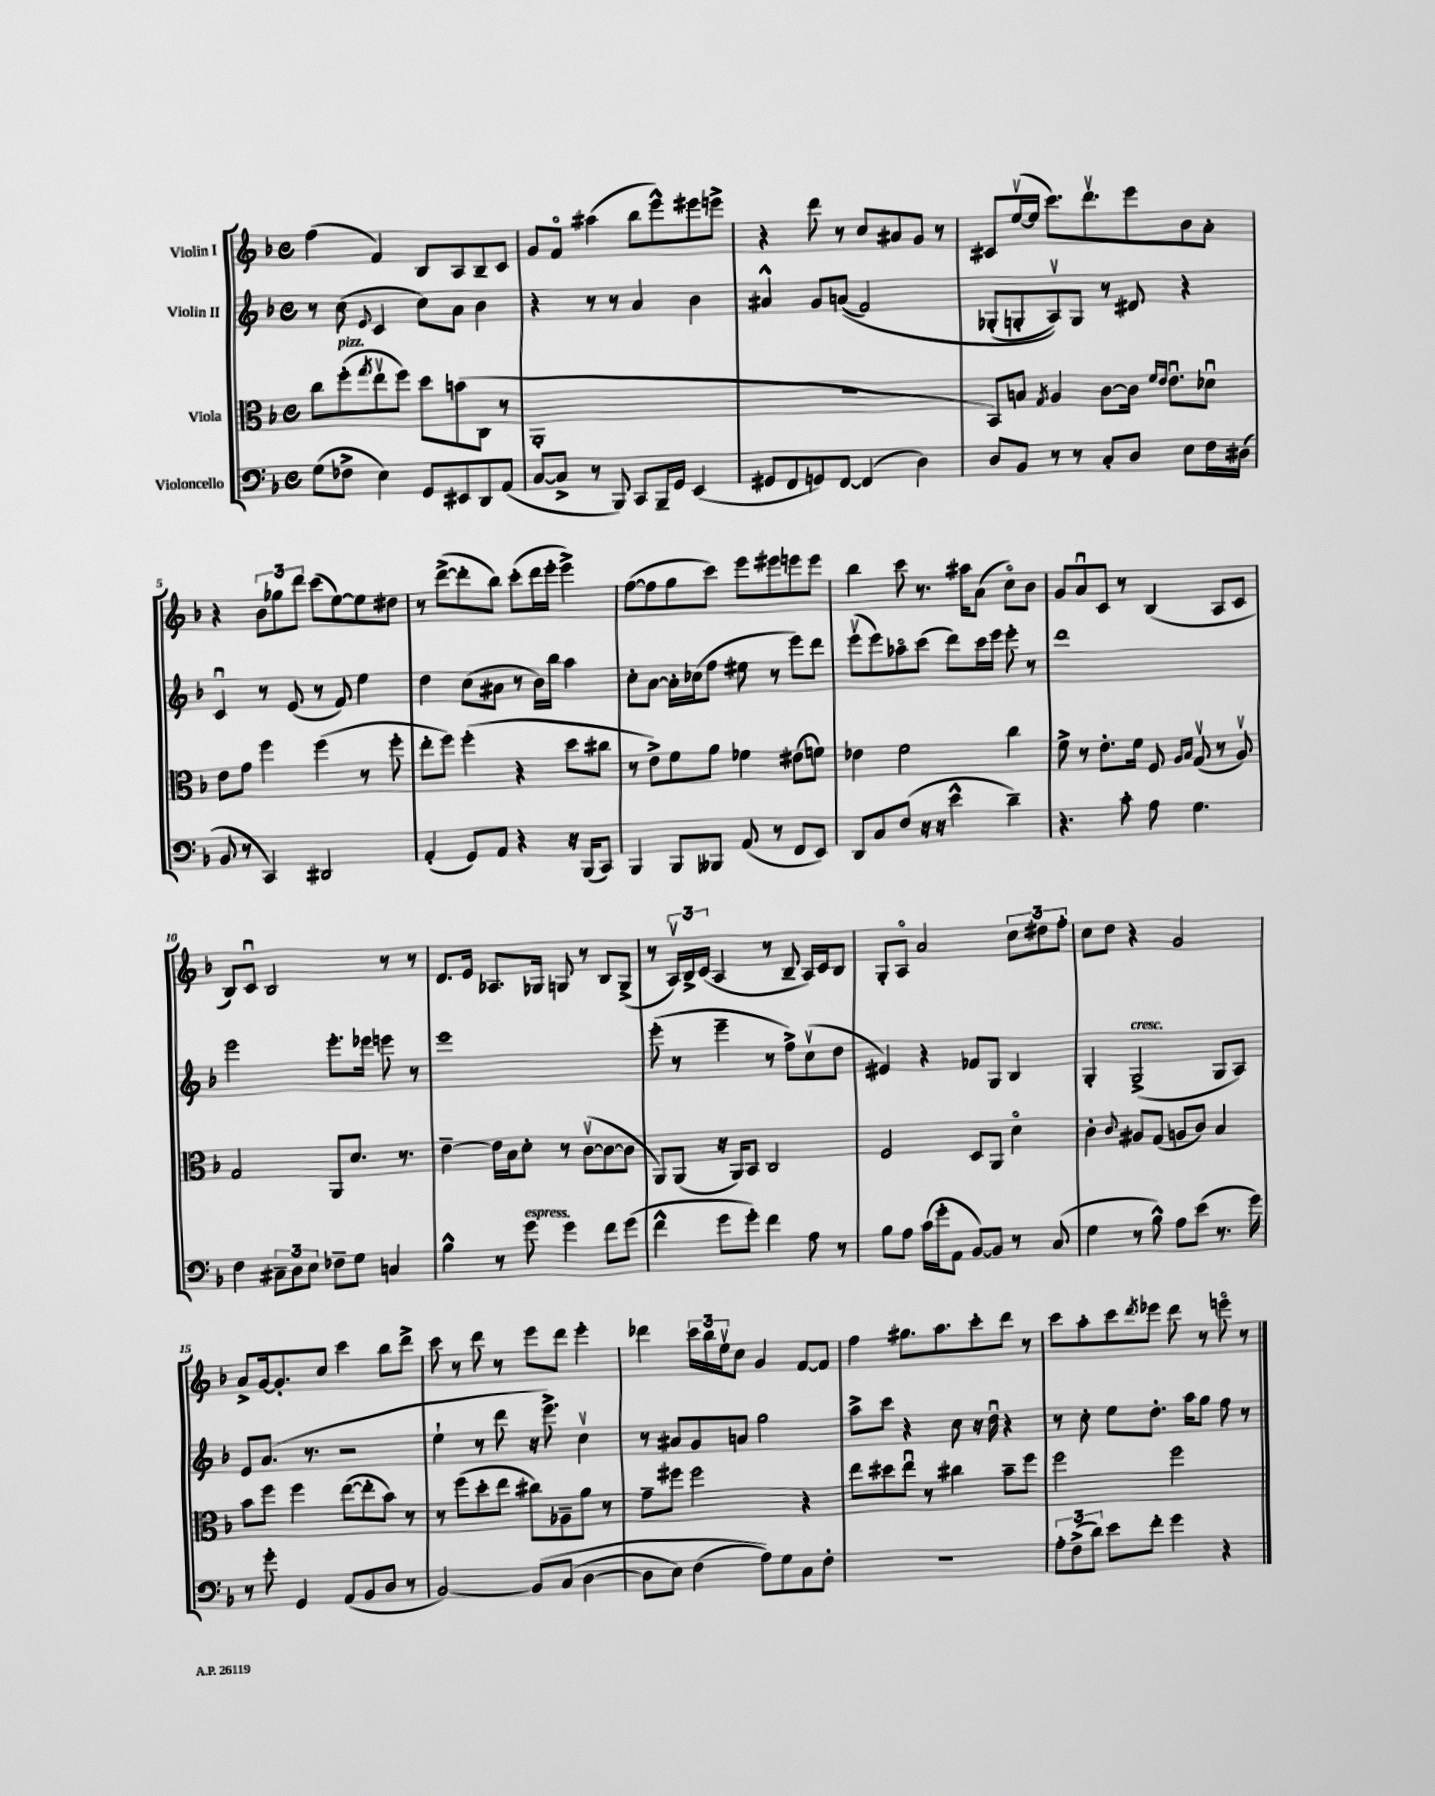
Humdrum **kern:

**kern	**kern	**kern	**kern
*staff4	*staff3	*staff2	*staff1
*clefF4	*clefC3	*clefG2	*clefG2
*k[b-]	*k[b-]	*k[b-]	*k[b-]
*M4/4	*M4/4	*M4/4	*M4/4
*met(c)	*met(c)	*met(c)	*met(c)
(8G	8cc	8r	(4ff
8F-^	(8ff'	(8cc	.
.	8qgg	8qqe	.
4E)	8eev	4c	4f)
.	8ff)	.	.
8GG	8dd	8cc)	8B-
8EE#	(8b	8a	8A
8DD	8C	4b-	8B-~
(8AA	8r	.	8c
=	=	=	=
[8C	1AA'	4r	8g
8C^]	.	.	8fo
8r	.	8r	(4aa#
8BBB-)	.	8r	.
8CC	.	4a	8bb-
16BBB-~	.	.	8eee^^)
16GG	.	.	.
(4EE	.	4b-	8eee#
.	.	.	8eee^
=	=	=	=
8GG#	1r	4a#^^	4r
8FF	.	.	.
8GG)	.	8g	8ddd
[8FF	.	&((8a	8r
(4FF]	.	2f)	8cc
.	.	.	8a#
4D)	.	.	8g
.	.	.	8r
=	=	=	=
8D	8BB-)	(8G-'	8c#
8BB-	8B	8G'	([16eev
.	.	.	16ee]
.	8qG	.	.
8r	4A	8Av)&)	8.ccc)
8r	.	8G	.
.	.	.	8.dddv
8C'	[8c	8r	.
8D	16c]	8d#	8eee
.	16qqf	.	.
.	16qqe	.	.
.	8.eu	.	.
8E	.	4r	8b-
16F	8d-u	.	8a'
(16D#	.	.	.
=	=	=	=
8BB-	8e	4cu	4r
8r	8g	.	.
4CC)	4ff	8r	12b-
.	.	.	12gg-
.	.	(8e	.
.	.	.	12ddd
2DD#	(4ff	8r	(8ccc
.	.	8f)	[8ee)
.	8r	4ee	8ee]
.	8ff'	.	8dd#
=	=	=	=
(4AA'	8ee'	4dd	8r
.	8ff)	.	([8ddd^
8GG)	(4ff'	(8cc	8ddd']
8AA	.	8a#	8bb-)
4r	4r	8r	(8ccc'
.	.	16b-)	16ddd
.	.	16bb-	16eee'
16r	8dd	4aa	4eee^)
(16BBB-	.	.	.
8CC)	8cc#	.	.
=	=	=	=
4BBB-	8r	8cc'	([8ff
.	8e^)	[8a	8ff]
8BBB-	8f	16a']	8gg
.	.	(16cc-	.
8BBB--	8a	8ff	8ccc)
(8AA	4f-	8ee#	8eee
8r	.	8r	8eee#
8FF	(8e#	8eee)	8eee
8EE)	8f)	8ddd	8eee
=	=	=	=
8DD	4e-	(8eeev	4bb-
8C	.	8eee)	.
(8F	2f	8aa-o	8ccc
16r	.	(8ccc	8.r
16r	.	.	.
4e^^	.	8ddd)	.
.	.	.	16aa#
.	.	16ccc	(8a
.	.	16eee	.
4d~)	4cc	8eee'	8cco)
.	.	8r	8b-
=	=	=	=
4.r	8f^	1ddd	8g
.	8r	.	8au
.	8.e'	.	8c
8c'	.	.	8r
.	16f	.	.
8A	8F	.	(4B-
.	16qqA	.	.
.	16qqB-	.	.
4.G	(8Gv	.	.
.	8r	.	8A
.	8Av)	.	8c
=	=	=	=
4F	2G	2eee	8B-)
.	.	.	8cu
12C#~	.	.	2B-
12D	.	.	.
12E	.	.	.
8F-~	8AA	8.eee'	.
8G	8.d	.	.
.	.	16eee-	.
4C	.	8eee	8r
.	8.r	.	.
.	.	8r	8r
=	=	=	=
4B-^^	[4e~	1eee	8.d
.	.	.	16e
8r	16e]	.	8.A-
.	16B-	.	.
8g	8d'	.	.
.	.	.	16G-
4g	8r	.	8G
.	([8cv	.	8r
8f	8c_	.	8B-
(8g	8c]	.	(8G^
=	=	=	=
4f^^	8AA)	(8eee'	8r
.	(8AA	8r	24Av)
.	.	.	24B-^
.	.	.	(24c
8g	16r	4eee~	4A
.	16AA)	.	.
8g')	8BB-	.	.
4f	2C	8r	8r
.	.	8ff^)	8B-~
8A	.	(8ccv	16A)
.	.	.	16c
8r	.	8dd	8B-
=	=	=	=
8B-	2F	4e#)	8G'
8A	.	.	8Ao
(16c	.	4r	2a
16g'	.	.	.
8AA	.	.	.
[8BB-)	8D	8f-	.
8BB-]	8AA	8G	.
8r	4do	4B-	12cc
.	.	.	12dd#
(8C	.	.	.
.	.	.	12ff'
=	=	=	=
4G	4c'	4G'	8cc
.	.	.	8dd
.	8qqc	.	.
8r	8A#	(2G^	4r
8B-^^)	(8G	.	.
8A	8A	.	2g
(8e	8c)	.	.
8.r	4B-	8G	.
.	.	8A)	.
16g)	.	.	.
=	=	=	=
8r	8b-	8e	8a^
8g'	8ff	(8.a	[16g
.	.	.	8.g']
4GG	4ff	.	.
.	.	8.r	.
.	.	.	8cc
(8AA	([8ee	2r	4ccc
8BB-	8ee']	.	.
8D	8b-)	.	8bb-
8r	8r	.	8ddd^
=	=	=	=
[2BB-)	8r	4ee`	8ccc
.	(8ff	.	8r
.	8dd'	8r	8ddd
.	8ee	8ddd	8r
&(8BB-]	8cc#)	16r	8eee
.	.	8.eee^)	.
(8C	8A-~	.	8ddd
[4D	8a	4ccv	4eee'
.	8r	.	.
=	=	=	=
8D]	8g~	8r	4ddd-
8E)	8ff#	8a#	.
(4F	2ff#	8g	24ccc
.	.	.	24bb-
.	.	.	24eev
.	.	8a	8cc
8A)&)	.	2gg	4g
8G	.	.	.
8C	4r	.	[8f
8F'	.	.	8f]
=	=	=	=
1r	8ee	8aa^	4ff
.	8dd#	8ccc	.
.	8eeu	4r	8.gg#
.	8r	.	.
.	.	.	8.aa
.	4cc#	8cc	.
.	.	16r	8ccc'
.	.	16ddu	.
.	8b-~	4r	8ddd
.	8ff	.	8r
=	=	=	=
12A'	2ff	8r	8ccc
(12F^	.	.	.
.	.	8cc'	8aa'
12d)	.	.	.
8e	.	8ee	8ccc
.	.	.	8qddd
8f'	.	8.dd'	8eee-
4g	2ff	.	8ddd
.	.	16aa	.
.	.	8gg	8r
4r	.	8ff	8eeeo
.	.	8r	8r
==	==	==	==
*-	*-	*-	*-
